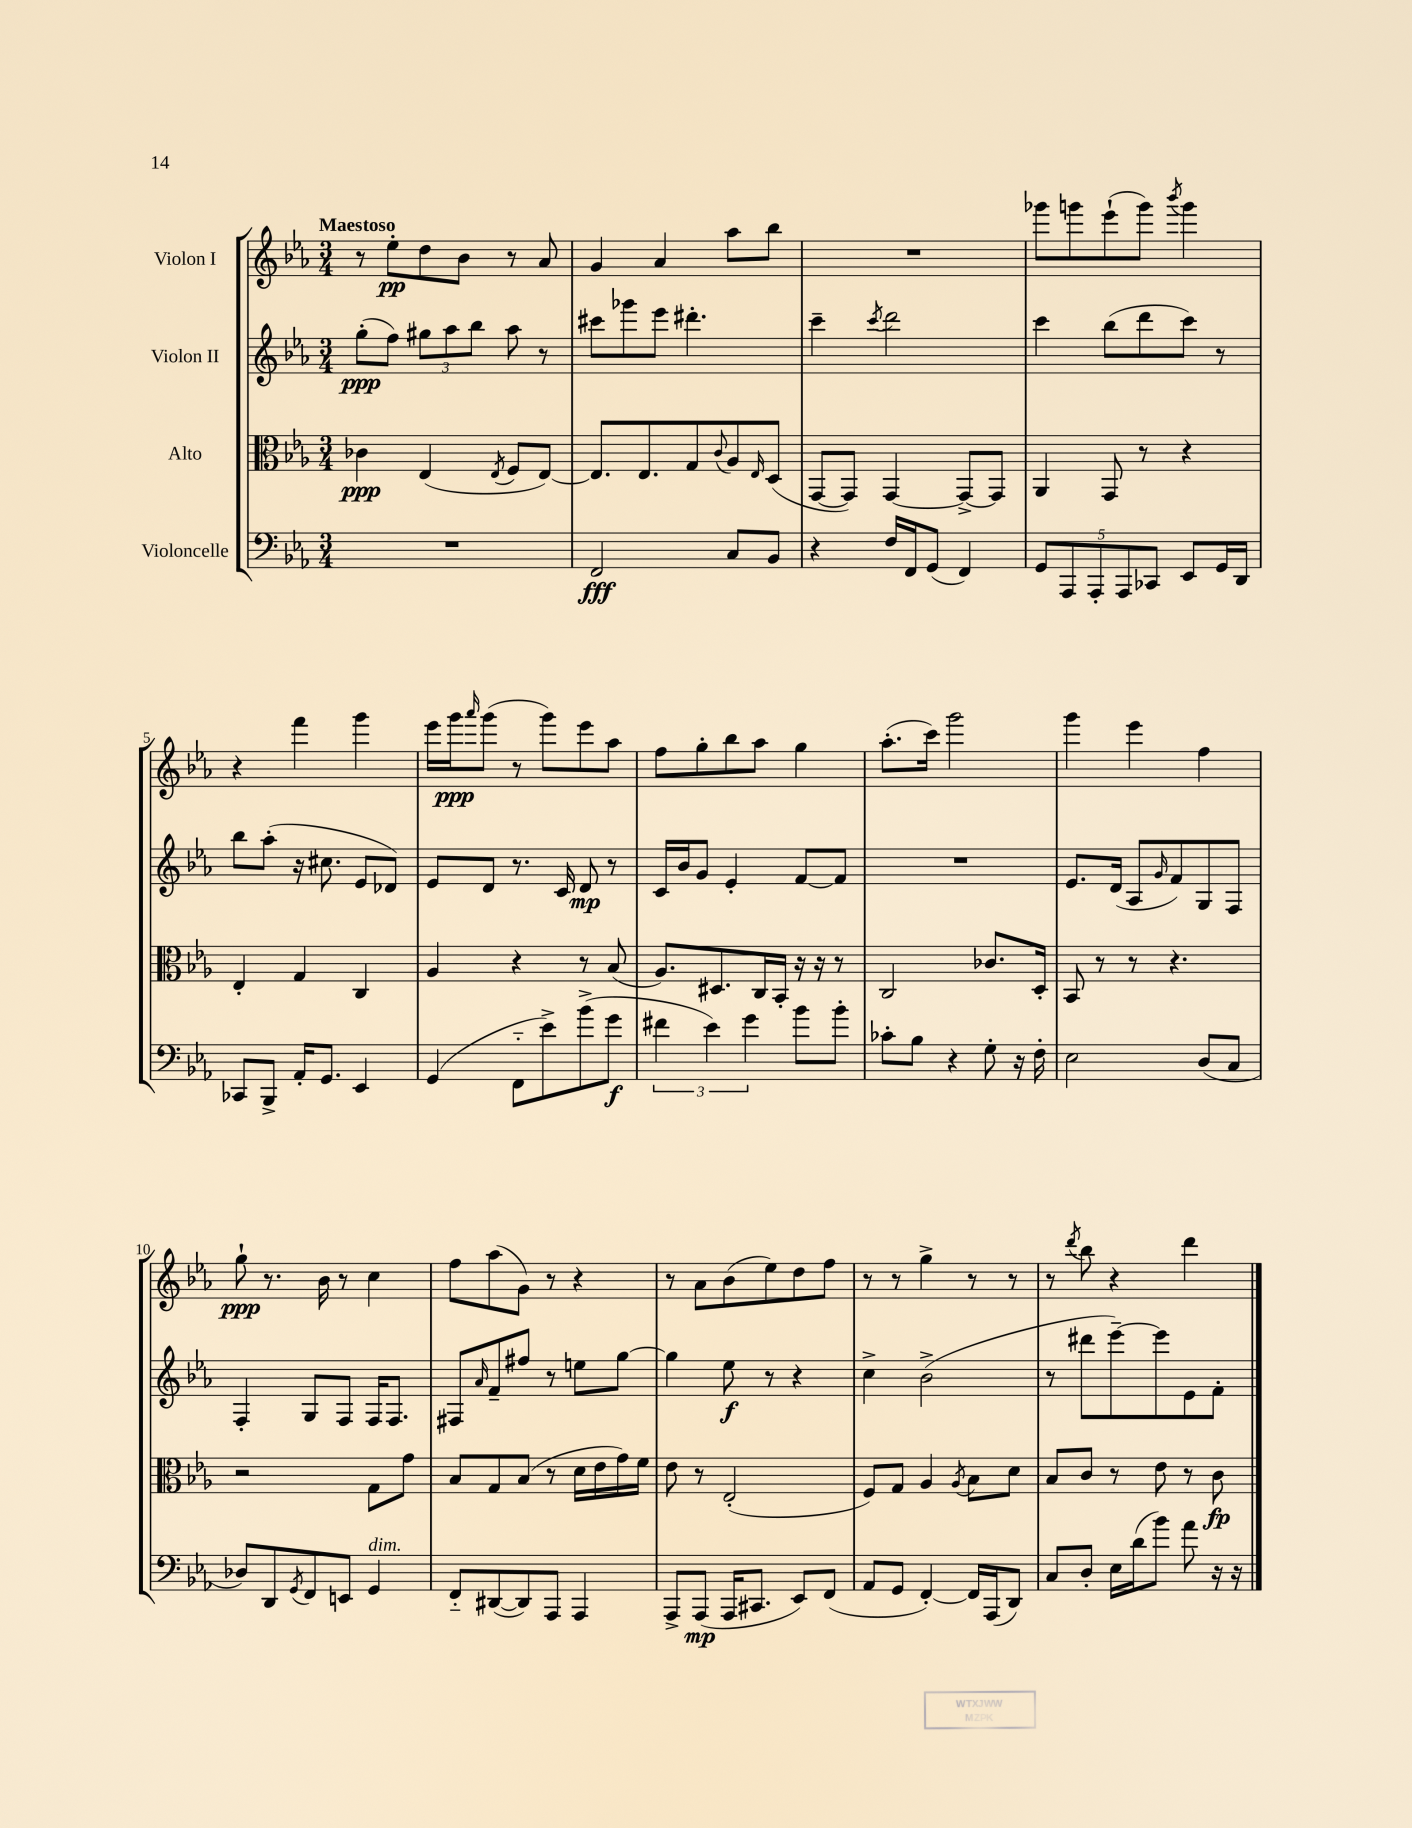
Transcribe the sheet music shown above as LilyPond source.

<<
\new StaffGroup <<
\new Staff = "s0" \with { instrumentName = "Violon I" } {
    \clef treble \key ees \major \numericTimeSignature \time 3/4 \tempo "Maestoso"
    r8 ees''8-.\pp d''8 bes'8 r8 aes'8 |
    g'4 aes'4 aes''8 bes''8 |
    R2. |
    ges'''8 g'''8 ees'''8-!( g'''8) \acciaccatura { bes'''8 } g'''4 |
    r4 f'''4 g'''4 |
    ees'''16 g'''16\ppp \grace { aes'''16 } g'''8( r8 g'''8) ees'''8 aes''8 |
    f''8 g''8-. bes''8 aes''8 g''4 |
    aes''8.-.( c'''16) g'''2 |
    g'''4 ees'''4 f''4 |
    g''8-!\ppp r8. bes'16 r8 c''4 |
    f''8 aes''8( g'8) r8 r4 |
    r8 aes'8 bes'8( ees''8) d''8 f''8 |
    r8 r8 g''4-> r8 r8 |
    r8 \acciaccatura { d'''8 } bes''8 r4 d'''4 \bar "|." |
}
\new Staff = "s1" \with { instrumentName = "Violon II" } {
    \clef treble \key ees \major \numericTimeSignature \time 3/4
    g''8-.\ppp( f''8) \tuplet 3/2 { gis''8 aes''8 bes''8 } aes''8 r8 |
    cis'''8 ges'''8 ees'''8 dis'''4.-. |
    c'''4-- \acciaccatura { c'''8 } d'''2 |
    c'''4 bes''8( d'''8 c'''8) r8 |
    bes''8 aes''8-.( r16 cis''8. ees'8 des'8) |
    ees'8 d'8 r8. c'16 d'8\mp r8 |
    c'16 bes'16 g'8 ees'4-. f'8~ f'8 |
    R2. |
    ees'8. d'16( aes8 \grace { g'16 } f'8) g8 f8 |
    f4-. g8 f8 f16 f8. |
    fis8 \grace { aes'16 } f'8-- fis''8 r8 e''8 g''8~ |
    g''4 ees''8\f r8 r4 |
    c''4-> bes'2->( |
    r8 dis'''8 ees'''8~--) ees'''8 ees'8 f'8-. \bar "|." |
}
\new Staff = "s2" \with { instrumentName = "Alto" } {
    \clef alto \key ees \major \numericTimeSignature \time 3/4
    ces'4\ppp ees4( \acciaccatura { ees8 } f8 ees8~) |
    ees8. ees8. g8 \appoggiatura { c'8 } aes8 \grace { ees16 } d8( |
    g,8~ g,8) g,4~ g,8~-> g,8 |
    aes,4 g,8 r8 r4 |
    ees4-. g4 c4 |
    aes4 r4 r8 bes8( |
    aes8.) dis8. c16 bes,16-. r16 r16 r8 |
    c2 ces'8. d16-. |
    bes,8 r8 r8 r4. |
    r2 g8 g'8 |
    bes8 g8 bes8( r8 d'16 ees'16 g'16) f'16 |
    ees'8 r8 ees2-.( |
    f8) g8 aes4 \acciaccatura { aes8 } bes8 d'8 |
    bes8 c'8 r8 ees'8 r8 c'8\fp \bar "|." |
}
\new Staff = "s3" \with { instrumentName = "Violoncelle" } {
    \clef bass \key ees \major \numericTimeSignature \time 3/4
    R2. |
    f,2\fff c8 bes,8 |
    r4 f16 f,16 g,8( f,4) |
    \tuplet 5/4 { g,8 aes,,8 aes,,8-. aes,,8 ces,8 } ees,8 g,16 d,16 |
    ces,8 bes,,8-> aes,16-. g,8. ees,4 |
    g,4( f,8-_ ees'8->) bes'8->( g'8\f |
    \tuplet 3/2 { fis'4 ees'4) g'4 } bes'8 bes'8-. |
    ces'8-. bes8 r4 g8-. r16 f16-. |
    ees2 d8( c8 |
    des8) d,8 \acciaccatura { g,8 } f,8 e,8 g,4^\markup { \italic "dim." } |
    f,8-_ dis,8~( dis,8) aes,,8 aes,,4 |
    aes,,8-> aes,,8\mp( aes,,16 cis,8. ees,8) f,8( |
    aes,8 g,8 f,4~-.) f,16 aes,,16( d,8) |
    c8 d8-. ees16 d'16( bes'8) aes'8 r16 r16 \bar "|." |
}
>>
>>
